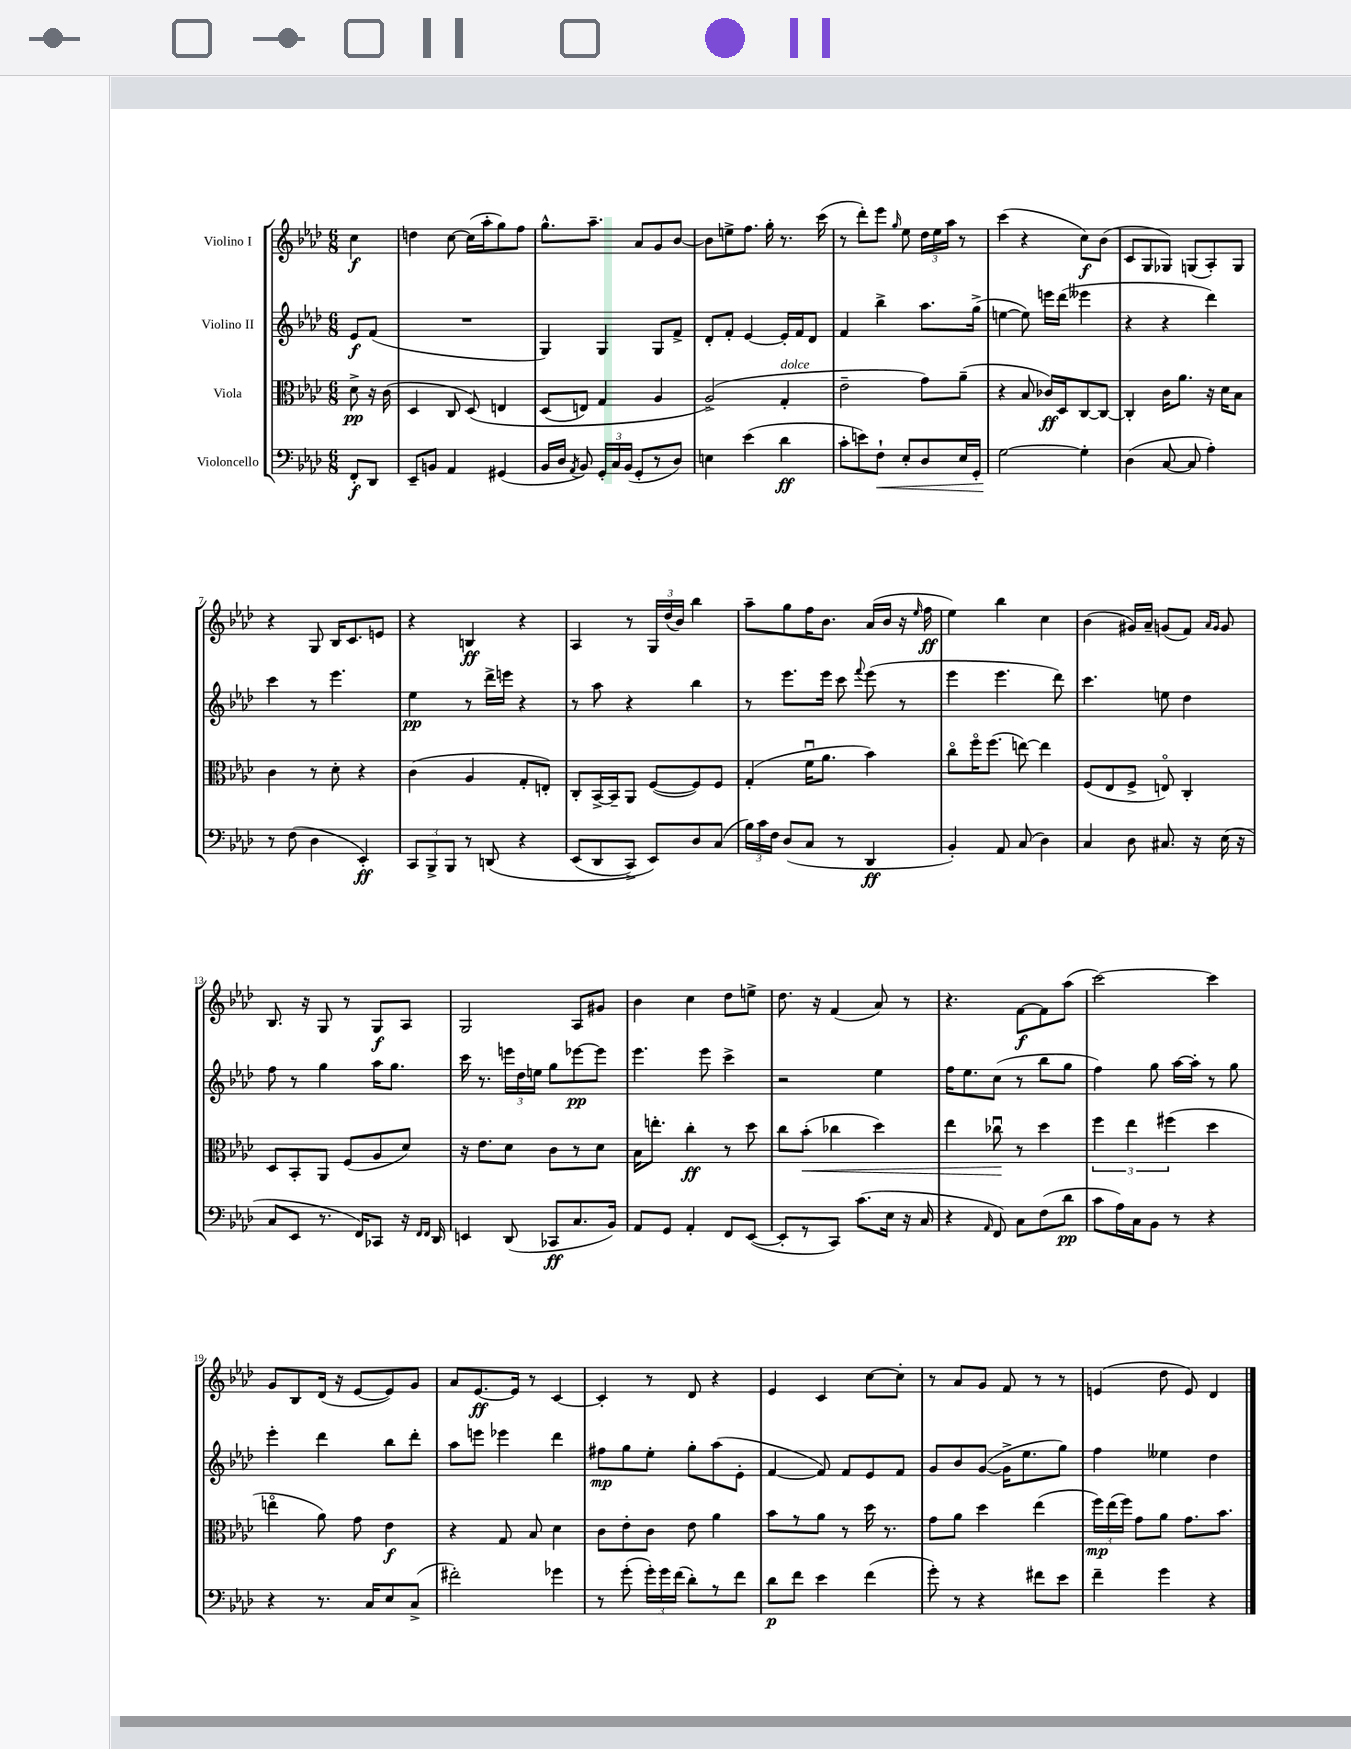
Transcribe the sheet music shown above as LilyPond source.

<<
\new StaffGroup <<
\new Staff = "s0" \with { instrumentName = "Violino I" } {
    \clef treble \key aes \major \numericTimeSignature \time 6/8 \partial 4
    \autoBeamOff c''4\f |
    d''4 c''8~ c''16[( aes''16-. g''8) f''8] |
    g''8.[-^ aes''8.]-- aes'8[ g'8 bes'8]~ |
    bes'8[ e''8-> f''8.] g''16-. r8. c'''16( |
    r8 des'''8[-.) ees'''8] \grace { g''16 } ees''8 \tuplet 3/2 { des''16[ ees''16 aes''16] } r8 |
    c'''4( r4 c''8[\f) bes'8]( |
    c'8[ g8 ges8]) g8[( aes8-.) g8] |
    r4 g8 bes16[ c'8. e'8] |
    r4 b4\ff r4 |
    aes4 r8 \tuplet 3/2 { g16[ des''16( bes'16]) } bes''4 |
    aes''8[-- g''8 f''16 bes'8.] aes'16[( bes'16] r16 \grace { ees''16 } f''16\ff |
    ees''4) bes''4 c''4 |
    bes'4( gis'16[) aes'16]-- g'8[( f'8]) \grace { aes'16[ g'16] } g'8 |
    bes8. r16 g8 r8 g8[\f aes8] |
    g2 aes8[ gis'8] |
    bes'4 c''4 des''8[ e''8]-> |
    des''8. r16 f'4( aes'8) r8 |
    r4. f'8[~\f f'8 aes''8]( |
    c'''2~) c'''4 |
    g'8[ bes8 des'16]( r16 ees'8[~ ees'8) g'8] |
    aes'8[ ees'8.~\ff ees'16] r8 c'4~ |
    c'4-. r8 des'8 r4 |
    ees'4 c'4 c''8[~ c''8]-. |
    r8 aes'8[ g'8] f'8 r8 r8 |
    e'4( des''8 e'8) des'4 \bar "|." |
}
\new Staff = "s1" \with { instrumentName = "Violino II" } {
    \clef treble \key aes \major \numericTimeSignature \time 6/8 \partial 4
    \autoBeamOff ees'8[\f f'8]( |
    R2. |
    g4) g4 g8[ f'8]-> |
    des'8[-. f'8]-. ees'4~ ees'16[-. f'16 des'8] |
    f'4 bes''4-> aes''8.[ g''16]->( |
    e''4~ e''8) e'''16[ des'''16]( eeses'''4 |
    r4 r4 des'''4) |
    c'''4 r8 ees'''4. |
    ees''4\pp r8 des'''16[-> e'''16] r4 |
    r8 aes''8 r4 bes''4 |
    r8 ees'''8.[ ees'''16] c'''8 \appoggiatura { f'''8 } ees'''8( r8 |
    ees'''4 ees'''4. des'''8) |
    c'''4. e''8 des''4 |
    f''8 r8 g''4 aes''16[ g''8.] |
    c'''16 r8. \tuplet 3/2 { e'''16[ des''16 e''16] } g''8[ ees'''8~\pp ees'''8] |
    ees'''4. ees'''8 c'''4-> |
    r2 ees''4 |
    f''16[ ees''8. c''8]( r8 bes''8[ g''8] |
    f''4) g''8 aes''16[~ aes''16]-. r8 g''8 |
    ees'''4-. des'''4 bes''8[ des'''8]-. |
    aes''8[ e'''8] ees'''4 des'''4 |
    fis''8[\mp g''8 ees''8]-. g''8[-. aes''8( ees'8]-. |
    f'4~ f'8) f'8[ ees'8 f'8] |
    g'8[ bes'8 g'8]~( g'16[-> ees''8. g''8]) |
    f''4 eeses''4 des''4 \bar "|." |
}
\new Staff = "s2" \with { instrumentName = "Viola" } {
    \clef alto \key aes \major \numericTimeSignature \time 6/8 \partial 4
    \autoBeamOff des'8->\pp r16 c'16( |
    des4 c8 des8)\( e4 |
    des8[( e8]) g4 aes4 |
    aes2->(\) g4-.^\markup { \italic "dolce" } |
    ees'2-- g'8[) aes'8]--( |
    r4 bes8 ces'16[\ff) des16 c8~ c8]~ |
    c4-. c'16[ aes'8.] r16 des'16[ bes8] |
    c'4 r8 des'8-. r4 |
    c'4( aes4 g8[-. e8]-.) |
    c8[-. bes,16~-> bes,16-- aes,8] f8[~( f8) f8] |
    g4-.( f'16[\downbow aes'8.] bes'4) |
    c''8[\flageolet f''16\flageolet f''8.]( e''8~) e''4 |
    f8[( ees8 f8]-> e8\flageolet) c4-. |
    des8[ bes,8-. aes,8] f8[( aes8 des'8]) |
    r16 ees'8.[ des'8] c'8[ r8 des'8] |
    bes16[ e''8.]-. c''4-.\ff r8 des''8 |
    c''8[ bes'8]-.\<( ces''4 des''4) |
    ees''4 ces''8\downbow\! r8 des''4 |
    \tuplet 3/2 { f''4 ees''4 fis''4( } des''4 |
    e''4\flageolet aes'8) g'8 ees'4\f |
    r4 g8 bes8 des'4 |
    c'8[ ees'8-. c'8] ees'8 aes'4 |
    bes'8[ r8 aes'8] r8 des''16 r8. |
    g'8[ aes'8] des''4 ees''4( |
    \tuplet 3/2 { f''16[\mp) ees''16( f''16]) } g'8[ aes'8] g'8.[ bes'8.] \bar "|." |
}
\new Staff = "s3" \with { instrumentName = "Violoncello" } {
    \clef bass \key aes \major \numericTimeSignature \time 6/8 \partial 4
    \autoBeamOff f,8[-.\f des,8] |
    ees,8[-- b,8] aes,4 gis,4( |
    bes,16[ des16] \acciaccatura { aes,8 } bes,8) \tuplet 3/2 { g,16[-. c16 bes,16]( } g,8[-. r8 des8]) |
    e4 ees'4( des'4\ff |
    c'8[-. e'8) f8]-!\< ees8[-. des8 ees16 g,16]-. |
    g2~\! g4-. |
    des4( c8~ c8 aes4-.) |
    r8 f8( des4 ees,4-.\ff) |
    \tuplet 3/2 { c,8[ bes,,8-> bes,,8] } r8 d,8\( r4 |
    ees,8[( des,8 c,8]->) ees,8[\) des8 c8]( |
    \tuplet 3/2 { bes16[) c'16 f16] } des8[( c8] r8 des,4\ff |
    bes,4-.) aes,8 c8( des4) |
    c4 des8 cis8. r16 ees16( r16 |
    c8[ ees,8] r8. f,16[) ces,8] r16 \grace { f,16[ f,16] } des,16 |
    e,4 des,8( ces,8[\ff c8. bes,16]) |
    aes,8[ g,8] aes,4-. f,8[ ees,8]~( |
    ees,8[-. r8 c,8]) c'8.[( ees16] r16 c16 |
    r4 \grace { aes,16 } f,8) c8[ f8( des'8]\pp |
    c'8[ aes16) c16 bes,8] r8 r4 |
    r4 r8. c16[ ees8 c8]->( |
    fis'2-.) ges'4 |
    r8 g'8-.( \tuplet 3/2 { g'16[-.) g'16 f'16]( } des'8[-.) r8 f'8] |
    des'8[\p f'8] ees'4 f'4( |
    g'8-.) r8 r4 fis'8[ ees'8] |
    f'4-- g'4 r4 \bar "|." |
}
>>
>>
